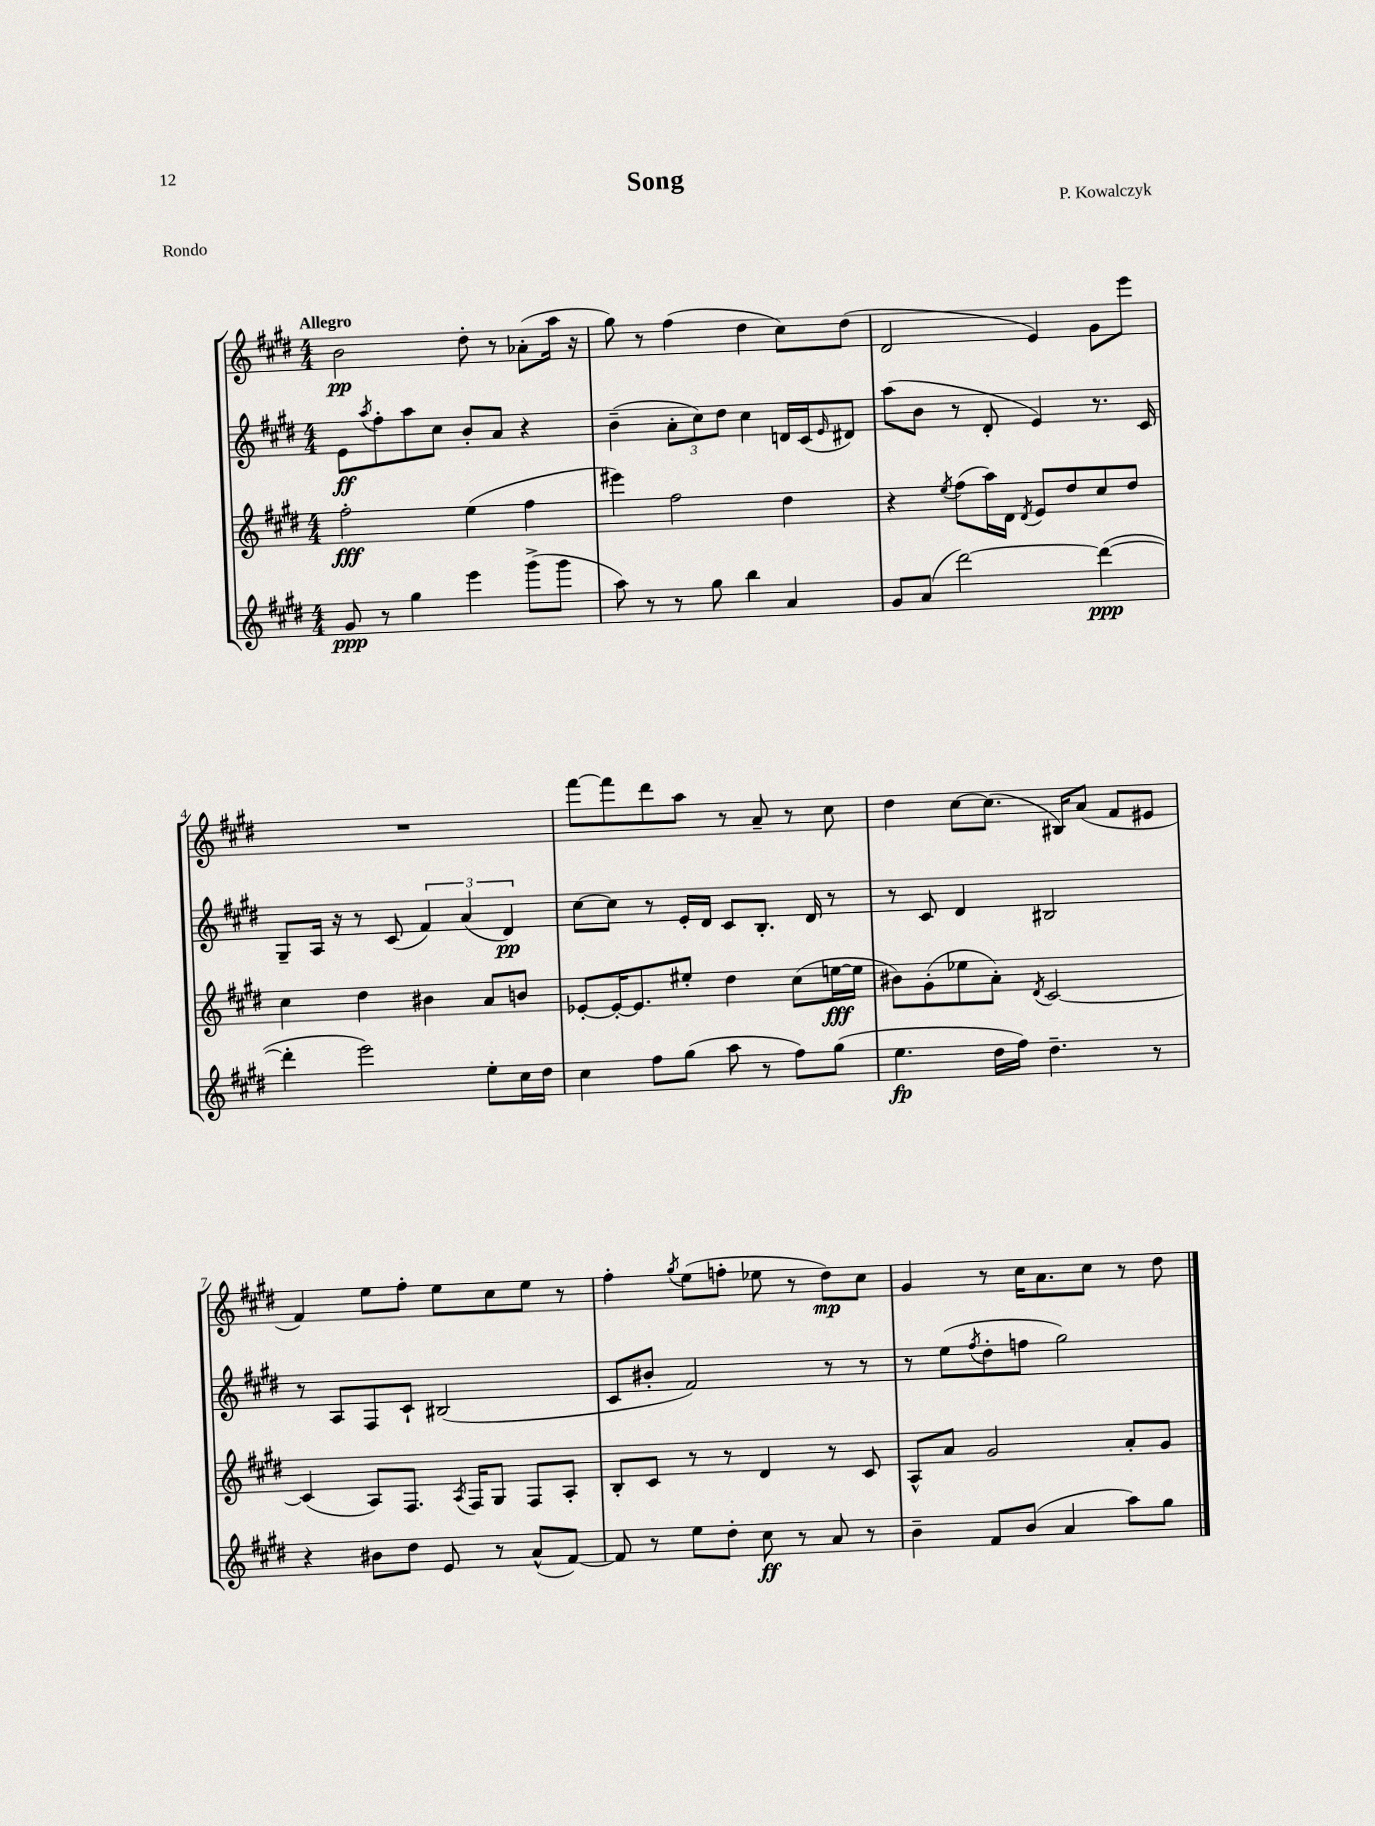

**kern	**kern	**kern	**kern
*staff4	*staff3	*staff2	*staff1
*clefG2	*clefG2	*clefG2	*clefG2
*k[f#c#g#d#]	*k[f#c#g#d#]	*k[f#c#g#d#]	*k[f#c#g#d#]
*M4/4	*M4/4	*M4/4	*M4/4
8g#/	2ff#'\	8e\L	2b\
.	.	8qaa/	.
8r	.	8ff#'\	.
4gg#\	.	8aa\	.
.	.	8cc#\J	.
4eee\	(4ee\	8b'/L	8dd#'\
.	.	8a/J	8r
(8ggg#^\L	4ff#\	4r	(8a-'\L
8ggg#\J	.	.	16aa\Jk
.	.	.	16r
=	=	=	=
8aa\)	4eee#\)	(4b~\	8gg#\)
8r	.	.	8r
8r	2ff#\	12a'\L	(4ff#\
.	.	12cc#\)	.
8gg#\	.	.	.
.	.	12dd#\J	.
4bb\	.	4cc#\	4dd#\
4a/	4dd#\	16d/LL	8cc#\L)
.	.	(16c#/J	.
.	.	16qqe/	.
.	.	8d#/J)	(8dd#\J
=	=	=	=
8g#/L	4r	(8aa\L	2d#/
(8a/J	.	8b\J	.
.	8qee/	.	.
[2ddd#\)	(8ff#\L	8r	.
.	16aa\L)	8d#'/	.
.	16d#\JJ	.	.
.	8qd#/	.	.
.	8e/L	4e/)	4e/)
.	8dd#/	.	.
(4ddd#\_	8cc#/	8.r	8g#\L
.	8dd#/J	.	8eee\J
.	.	16c#/	.
=	=	=	=
4ddd#'\]	4cc#\	8G#~/L	1r
.	.	16A/Jk	.
.	.	16r	.
2eee\)	4dd#\	8r	.
.	.	(8c#/	.
.	4b#\	6f#/)	.
.	.	(6a/	.
8ee'\L	8a/L	.	.
.	.	6d#/)	.
16cc#\L	8b/J	.	.
16dd#\JJ	.	.	.
=	=	=	=
4cc#\	[8e-'/L	[8cc#\L	[8fff#\L
.	16e-'/_K	8cc#\]J	8fff#\]
.	8.e-/]	.	.
8ff#\L	.	8r	8ddd#\
(8gg#\J	8ee#'/J	16e'/LL	8aa\J
.	.	16d#/JJ	.
8aa\	4dd#\	8c#/L	8r
8r	.	8.B'/J	8a~/
8ff#\L)	(8cc#\L	.	8r
.	.	16d#/	.
(8gg#\J	[16ee\L	8r	8cc#\
.	16ee\]JJ	.	.
=	=	=	=
4.ee\	8b#\L)	8r	4dd#\
.	(8g#'\	8c#/	.
.	8ee-\	4d#/	[8cc#\L
16dd#\LL	8a'\J)	.	(8.cc#\]J
16ff#\JJ)	.	.	.
.	8qd#/	.	.
4.dd#~\	[2c#/	2B#/	.
.	.	.	16B#/LK)
.	.	.	(8a/J
.	.	.	8f#/L
8r	.	.	8e#/J
=	=	=	=
4r	(4c#/]	8r	4f#/)
.	.	8A/L	.
8b#\L	8A/L)	8F#/	8ee\L
8dd#\J	8.F#/J	8c#`/J	8ff#'\J
8e/	.	(2B#/	8ee\L
.	8qA/	.	.
.	16F#/LK	.	.
8r	8G#/J	.	8cc#\
(8a^^/L	8F#/L	.	8ee\J
[8f#/J)	8A'/J	.	8r
=	=	=	=
8f#/]	8B'/L	8c#/L	4ff#'\
8r	8c#/J	8b#'/J	.
.	.	.	8qgg#/
8ee\L	8r	2f#/)	(8ee\L
8dd#'\J	8r	.	8ff'\J
8cc#\	4d#/	.	8ee-\
8r	.	.	8r
8a/	8r	8r	8dd#\L)
8r	8c#/	8r	8cc#\J
=	=	=	=
4b~\	8A^^/L	8r	4g#/
.	8a/J	(8ee\L	.
.	.	8qff#/	.
8f#/L	2g#/	8dd#'\	8r
(8b/J	.	8ff\J	16cc#\LK
.	.	.	8.a\
4a/	.	2gg#\)	.
.	.	.	8cc#\J
8aa\L)	8a'/L	.	8r
8gg#\J	8g#/J	.	8dd#\
==	==	==	==
*-	*-	*-	*-
